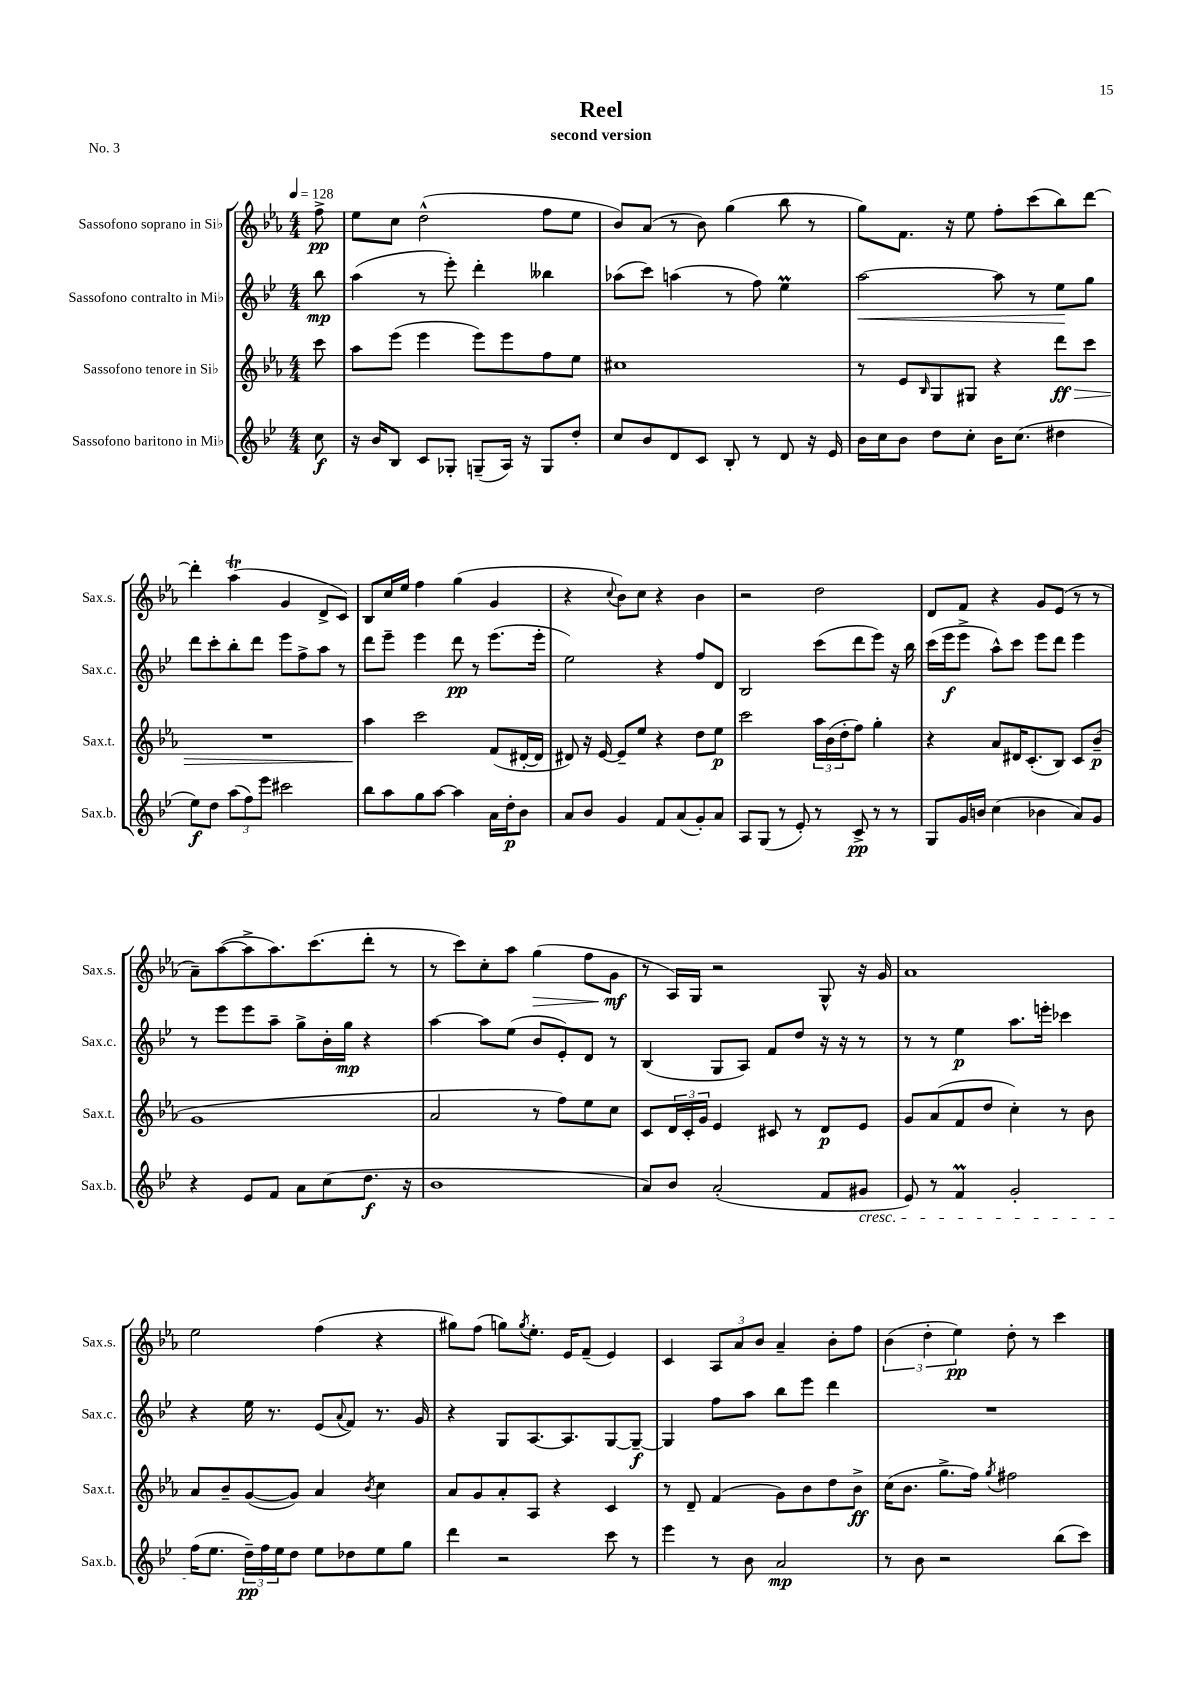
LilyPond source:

\header { title = "Reel" subtitle = "second version" piece = "No. 3" }
<<
\new StaffGroup <<
\new Staff = "s0" \with { instrumentName = "Sassofono soprano in Sib" shortInstrumentName = "Sax.s." } {
    \clef treble \key ees \major \numericTimeSignature \time 4/4 \partial 8 \tempo 4 = 128
    f''8->\pp |
    ees''8 c''8 d''2-^( f''8 ees''8 |
    bes'8) aes'8( r8 bes'8) g''4( bes''8 r8 |
    g''8) f'8. r16 ees''8 f''8-. c'''8( bes''8) d'''8~ |
    d'''4-. aes''4\trill( g'4 d'8-> c'8) |
    bes8 c''16 ees''16 f''4 g''4( g'4 |
    r4 \appoggiatura { c''8 } bes'8) c''8 r4 bes'4 |
    r2 d''2 |
    d'8 f'8 r4 g'8 ees'8( r8 r8 |
    aes'8--) aes''8~( aes''8-> aes''8.) c'''8.( d'''8-. r8 |
    r8 c'''8) c''8-. aes''8 g''4\>( f''8 g'8\mf\! |
    r8 aes16) g16 r2 g8-^ r16 g'16 |
    aes'1 |
    ees''2 f''4( r4 |
    gis''8) f''8( g''8) \acciaccatura { g''8 } ees''8.-. ees'16 f'8--( ees'4) |
    c'4 \tuplet 3/2 { aes8 aes'8 bes'8 } aes'4-- bes'8-. f''8 |
    \tuplet 3/2 { bes'4( d''4-. ees''4\pp) } d''8-. r8 c'''4 \bar "|." |
}
\new Staff = "s1" \with { instrumentName = "Sassofono contralto in Mib" shortInstrumentName = "Sax.c." } {
    \clef treble \key bes \major \numericTimeSignature \time 4/4 \partial 8
    bes''8\mp |
    a''4( r8 ees'''8-.) d'''4-. beses''4 |
    aes''8( c'''8) a''4( r8 f''8) ees''4\prall |
    a''2~\< a''8 r8 ees''8\! g''8 |
    d'''8 c'''8-. bes''8-. d'''8 ees'''8 f''8-> a''8 r8 |
    d'''8 ees'''8-- ees'''4 d'''8\pp r8 ees'''8.( ees'''16-. |
    ees''2) r4 f''8 d'8 |
    bes2 c'''8( d'''8 ees'''8) r16 bes''16 |
    c'''16( ees'''16\f ees'''8-> a''8-^) c'''8 ees'''8 d'''8 ees'''4 |
    r8 ees'''8 ees'''8 a''8-- g''8-> bes'16-. g''16\mp r4 |
    a''4~ a''8 ees''8( bes'8 ees'8-.) d'8 r8 |
    bes4( g8 a8) f'8 d''8 r16 r16 r8 |
    r8 r8 ees''4\p a''8. e'''16-. ces'''4 |
    r4 ees''16 r8. ees'8( \appoggiatura { a'8 } f'8) r8. g'16 |
    r4 g8 a8.~ a8. g8~ g8~--\f |
    g4 f''8 a''8 bes''8 ees'''8 d'''4 |
    R1 \bar "|." |
}
\new Staff = "s2" \with { instrumentName = "Sassofono tenore in Sib" shortInstrumentName = "Sax.t." } {
    \clef treble \key ees \major \numericTimeSignature \time 4/4 \partial 8
    c'''8 |
    aes''8 ees'''8( ees'''4 ees'''8) ees'''8 f''8 ees''8 |
    cis''1 |
    r8 ees'8 \grace { bes16 } g8 gis8 r4 d'''8\ff\> c'''8 |
    R1 |
    aes''4\! c'''2 f'8( dis'16~-. dis'16 |
    dis'8) r16 ees'16~ ees'8-- ees''8 r4 d''8 ees''8\p |
    c'''2 \tuplet 3/2 { aes''16 bes'16( d''16-. } f''8) g''4-. |
    r4 aes'8 dis'16 c'8.-.( bes8) c'8 bes'8--\p( |
    g'1 |
    aes'2 r8 f''8) ees''8 c''8 |
    c'8 \tuplet 3/2 { d'16 c'16-. g'16 } ees'4 cis'8 r8 d'8\p ees'8 |
    g'8 aes'8( f'8 d''8 c''4-.) r8 bes'8 |
    aes'8 bes'8-- g'8~( g'8) aes'4 \acciaccatura { bes'8 } c''4 |
    aes'8 g'8 aes'8-. aes8 r4 c'4 |
    r8 d'8-- f'4( g'8) bes'8 d''8 bes'8->\ff |
    c''16( bes'8. g''8.-> f''16) \acciaccatura { g''8 } fis''2 \bar "|." |
}
\new Staff = "s3" \with { instrumentName = "Sassofono baritono in Mib" shortInstrumentName = "Sax.b." } {
    \clef treble \key bes \major \numericTimeSignature \time 4/4 \partial 8
    c''8\f |
    r16 bes'16 bes8 c'8 ges8-. g8--( a16) r16 g8 d''8-. |
    c''8 bes'8 d'8 c'8 bes8-. r8 d'8 r16 ees'16 |
    bes'16 c''16 bes'8 d''8 c''8-. bes'16 c''8.( dis''4 |
    ees''8\f) d''8 \tuplet 3/2 { a''8( f''8) ees'''8 } cis'''2 |
    bes''8 a''8 g''8 a''8~ a''4 a'16 d''16-.\p bes'8 |
    a'8 bes'8 g'4 f'8 a'8( g'8-.) a'8 |
    a8 g8( r8 ees'8-.) r8 c'8->\pp r8 r8 |
    g8 g'16 b'16 c''4( bes'4 a'8) g'8 |
    r4 ees'8 f'8 a'8 c''8( d''8.\f r16 |
    bes'1 |
    a'8) bes'8 a'2-.( f'8 gis'8\cresc |
    ees'8) r8 f'4\prall g'2-. |
    f''16\!( ees''8. \tuplet 3/2 { d''16--\pp) f''16 ees''16 } d''8 ees''8 des''8 ees''8 g''8 |
    d'''4 r2 c'''8 r8 |
    ees'''4 r8 bes'8 a'2\mp |
    r8 bes'8 r2 bes''8( c'''8) \bar "|." |
}
>>
>>
\layout { \context { \Score \remove "Bar_number_engraver" } }
